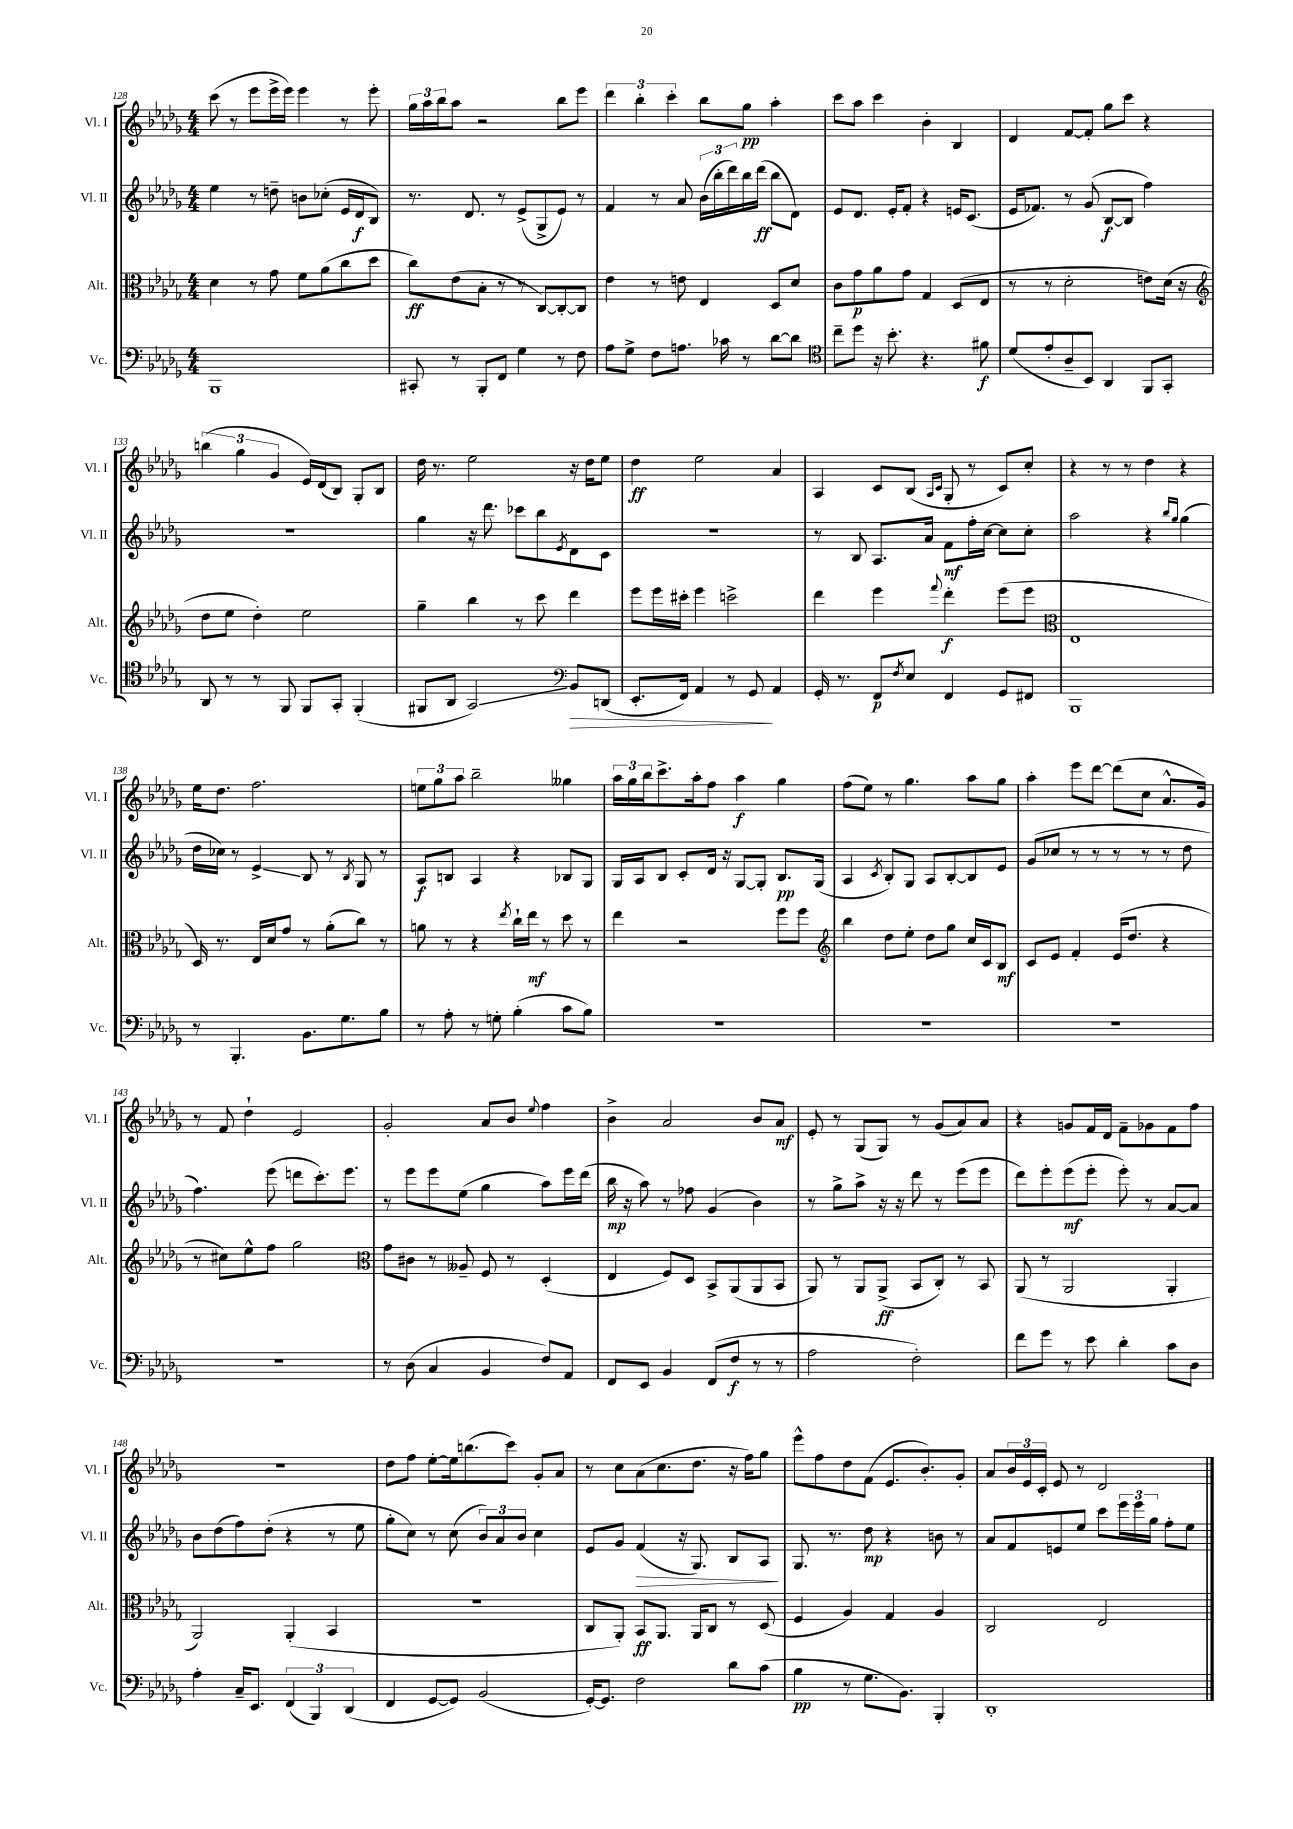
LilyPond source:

<<
\new StaffGroup <<
\new Staff = "s0" \with { instrumentName = "Vl. I" shortInstrumentName = "Vl. I" } {
    \clef treble \key des \major \numericTimeSignature \time 4/4
    c'''8( r8 ees'''8 ees'''16-> ees'''16) ees'''4 r8 ees'''8-. |
    \tuplet 3/2 { ges''16 aes''16 bes''16 } aes''8 r2 bes''8 ees'''8 |
    \tuplet 3/2 { des'''4 bes''4-. c'''4-. } bes''8 ges''8\pp aes''4-. |
    c'''8 aes''8 c'''4 bes'4-. bes4 |
    des'4 f'8~ f'8-. ges''8 c'''8 r4 |
    \tuplet 3/2 { b''4( ges''4 ges'4 } ees'16) des'16( bes8) ges8-. bes8 |
    des''16 r8. ees''2 r16 des''16 ees''8 |
    des''4\ff ees''2 aes'4 |
    aes4 c'8 bes8( \grace { aes16 c'16 } ges8-. r8 c'8) c''8-. |
    r4 r8 r8 des''4 r4 |
    ees''16 des''8. f''2. |
    \tuplet 3/2 { e''8 ges''8 aes''8 } bes''2-- geses''4 |
    \tuplet 3/2 { aes''16 ges''16 bes''16 } c'''8.-> aes''16-. f''8 aes''4\f ges''4 |
    f''8( ees''8) r8 ges''4. aes''8 ges''8 |
    aes''4-. ees'''8 des'''8~ des'''8( c''8 aes'8.-^ ges'16) |
    r8 f'8 des''4-! ees'2 |
    ges'2-. aes'8 bes'8 \appoggiatura { ees''8 } f''4 |
    bes'4-> aes'2 bes'8 aes'8\mf |
    ees'8-. r8 ges8( ges8) r8 ges'8( aes'8) aes'8 |
    r4 g'8 f'16 des'16 f'8-- ges'8 f'8 f''8 |
    R1 |
    des''8 f''8 ees''8~-. ees''16 b''8.( c'''8) ges'8-. aes'8 |
    r8 c''8 aes'8( c''8. des''8. r16 f''16) ges''8 |
    ees'''8-^ f''8 des''8 f'8( ees'8. bes'8.-.) ges'8-. |
    aes'8 \tuplet 3/2 { bes'16 ees'16 c'16-. } ees'8 r8 des'2 \bar "|." |
}
\new Staff = "s1" \with { instrumentName = "Vl. II" shortInstrumentName = "Vl. II" } {
    \clef treble \key des \major \numericTimeSignature \time 4/4
    ees''4 r8 d''8-- b'8 ces''8-.( ees'16 des'16\f bes8) |
    r8. des'8. r8 ees'8->( ges8-> ees'8) r8 |
    f'4 r8 aes'8 \tuplet 3/2 { bes'16( bes''16-. des'''16) } bes''16 des'''16\ff( bes''8 des'8) |
    ees'8 des'8. ees'16-. f'8-. r4 e'16 c'8.( |
    ees'16 fes'8.) r8 ges'8( bes8~\f bes8 f''4) |
    R1 |
    ges''4 r16 des'''8. ces'''8 bes''8 \acciaccatura { ees'8 } des'8 c'8 |
    R1 |
    r8 bes8 aes8. aes'16 f'8\mf f''16-. c''16~ c''8 c''8-. |
    aes''2 r4 \grace { bes''16 ges''16 } ges''4( |
    des''16 ces''16) r8 ees'4->\glissando bes8 r8 \acciaccatura { bes8 } ges8 r8 |
    aes8\f b8 aes4 r4 bes8 ges8 |
    ges16 aes16 bes8 c'8-. des'16 r16 ges8~ ges8-. bes8.\pp ges16( |
    aes4 \acciaccatura { c'8 } bes8-.) ges8 aes8 bes8~-. bes8 ees'8 |
    ges'8( ces''8 r8 r8 r8 r8 r8 des''8 |
    f''4.) ees'''8( d'''8 c'''8.-.) ees'''8. |
    r8 ees'''8 ees'''8 ees''8( ges''4 aes''8) ees'''16 des'''16( |
    bes''16\mp r16 aes''8) r8 fes''8 ges'4( bes'4) |
    r8 ges''8-> aes''8-> r16 r16 des'''8 r8 ees'''8( ees'''8 |
    des'''8) ees'''8-. ees'''8\mf( ees'''8-. ees'''8-.) r8 aes'8~ aes'8 |
    bes'8 des''8( f''8) des''8-.( r4 r8 ees''8 |
    ges''8-. c''8) r8 c''8( \tuplet 3/2 { bes'8) aes'8 bes'8 } c''4 |
    ees'8 ges'8 f'4\>( r16 ges8.) bes8 aes8\! |
    ges8. r8. des''8\mp r4 b'8 r8 |
    aes'8 f'8 e'8 ees''8 c'''8 \tuplet 3/2 { ees'''16 ees'''16 ges''16 } f''8-. ees''8 \bar "|." |
}
\new Staff = "s2" \with { instrumentName = "Alt." shortInstrumentName = "Alt." } {
    \clef alto \key des \major \numericTimeSignature \time 4/4
    des'4 r8 ges'8 f'8 aes'8( c''8 des''8 |
    c''8\ff) ees'8( bes8-. r8 r8 c8~) c8~-. c8 |
    ees'4 r8 e'8 ees4 des8 des'8 |
    c'8 ges'8\p aes'8 ges'8 ges4 des8( ees8 |
    r8 r8 des'2-. e'8) des'16( r16 |
    \clef treble des''8 ees''8 des''4-.) ees''2 |
    ges''4-- bes''4 r8 c'''8 des'''4 |
    ees'''8 ees'''16 cis'''16-. ees'''4 c'''2-> |
    des'''4 ees'''4 \appoggiatura { f'''8 } des'''4-.\f ees'''8( ees'''8 |
    \clef alto ees1 |
    des16) r8. ees16 des'16 ges'8 r8 aes'8-.( c''8) r8 |
    a'8 r8 r4 \acciaccatura { ees''8 } c''16-! ees''16\mf r8 des''8 r8 |
    ees''4 r2 f''8 f''8 |
    \clef treble bes''4 des''8 ees''8-. des''8 ges''8 c''16 c'16 bes8\mf |
    c'8 ees'8 f'4-. ees'16( des''8. r4 |
    r8 cis''8) ees''8-^ f''8 ges''2 |
    \clef alto ges'8 cis'8 r8 aeses8-- f8 r8 des4-.( |
    ees4 f8) des8 bes,8-> aes,8( aes,8 bes,8 |
    aes,8) r8 aes,8 aes,8->\ff( bes,8 c8-.) r8 bes,8 |
    aes,8( r8 aes,2 aes,4-. |
    aes,2) aes,4-.( bes,4 |
    R1 |
    c8 aes,8-.) bes,8\ff aes,8. aes,16 c8 r8 des8( |
    f4 aes4) ges4 aes4 |
    c2 ees2 \bar "|." |
}
\new Staff = "s3" \with { instrumentName = "Vc." shortInstrumentName = "Vc." } {
    \clef bass \key des \major \numericTimeSignature \time 4/4
    bes,,1 |
    cis,8-. r8 bes,,8-. f,8 ges4 r8 f8 |
    aes8 ges8-> f8 a8. ces'16 r8 des'8~ des'8 |
    \clef tenor c''8-- des''8 r16 bes'8.-. r4. fis'8\f |
    des'8( ees'8-. aes8-- bes,8) aes,4 f,8 ges,8-. |
    aes,8 r8 r8 f,8 f,8 ges,8-. f,4-.( |
    fis,8 aes,8 ges,2\glissando) \clef bass bes,8\> d,8( |
    ees,8.-. f,16) aes,4 r8 ges,8\! aes,4 |
    ges,16-. r8. f,8\p \acciaccatura { f8 } ees8 f,4 ges,8 fis,8 |
    bes,,1 |
    r8 bes,,4.-. bes,8. ges8. bes8 |
    r8 aes8-. r8 g8-. bes4-.( c'8 bes8) |
    R1 |
    R1 |
    R1 |
    R1 |
    r8 des8( c4 bes,4 f8) aes,8 |
    f,8 ees,8 bes,4 f,8( f8\f r8 r8 |
    aes2 f2-.) |
    f'8 ges'8 r8 ees'8 des'4-. c'8 des8 |
    aes4-. c16-- ees,8. \tuplet 3/2 { f,4( bes,,4) des,4( } |
    f,4 ges,8~ ges,8) bes,2( |
    ges,16~-.) ges,8. f2 des'8 c'8( |
    bes4\pp r8 ges8. bes,8.) bes,,4-. |
    des,1-. \bar "|." |
}
>>
>>
\layout { \context { \Score currentBarNumber = #128 } }
